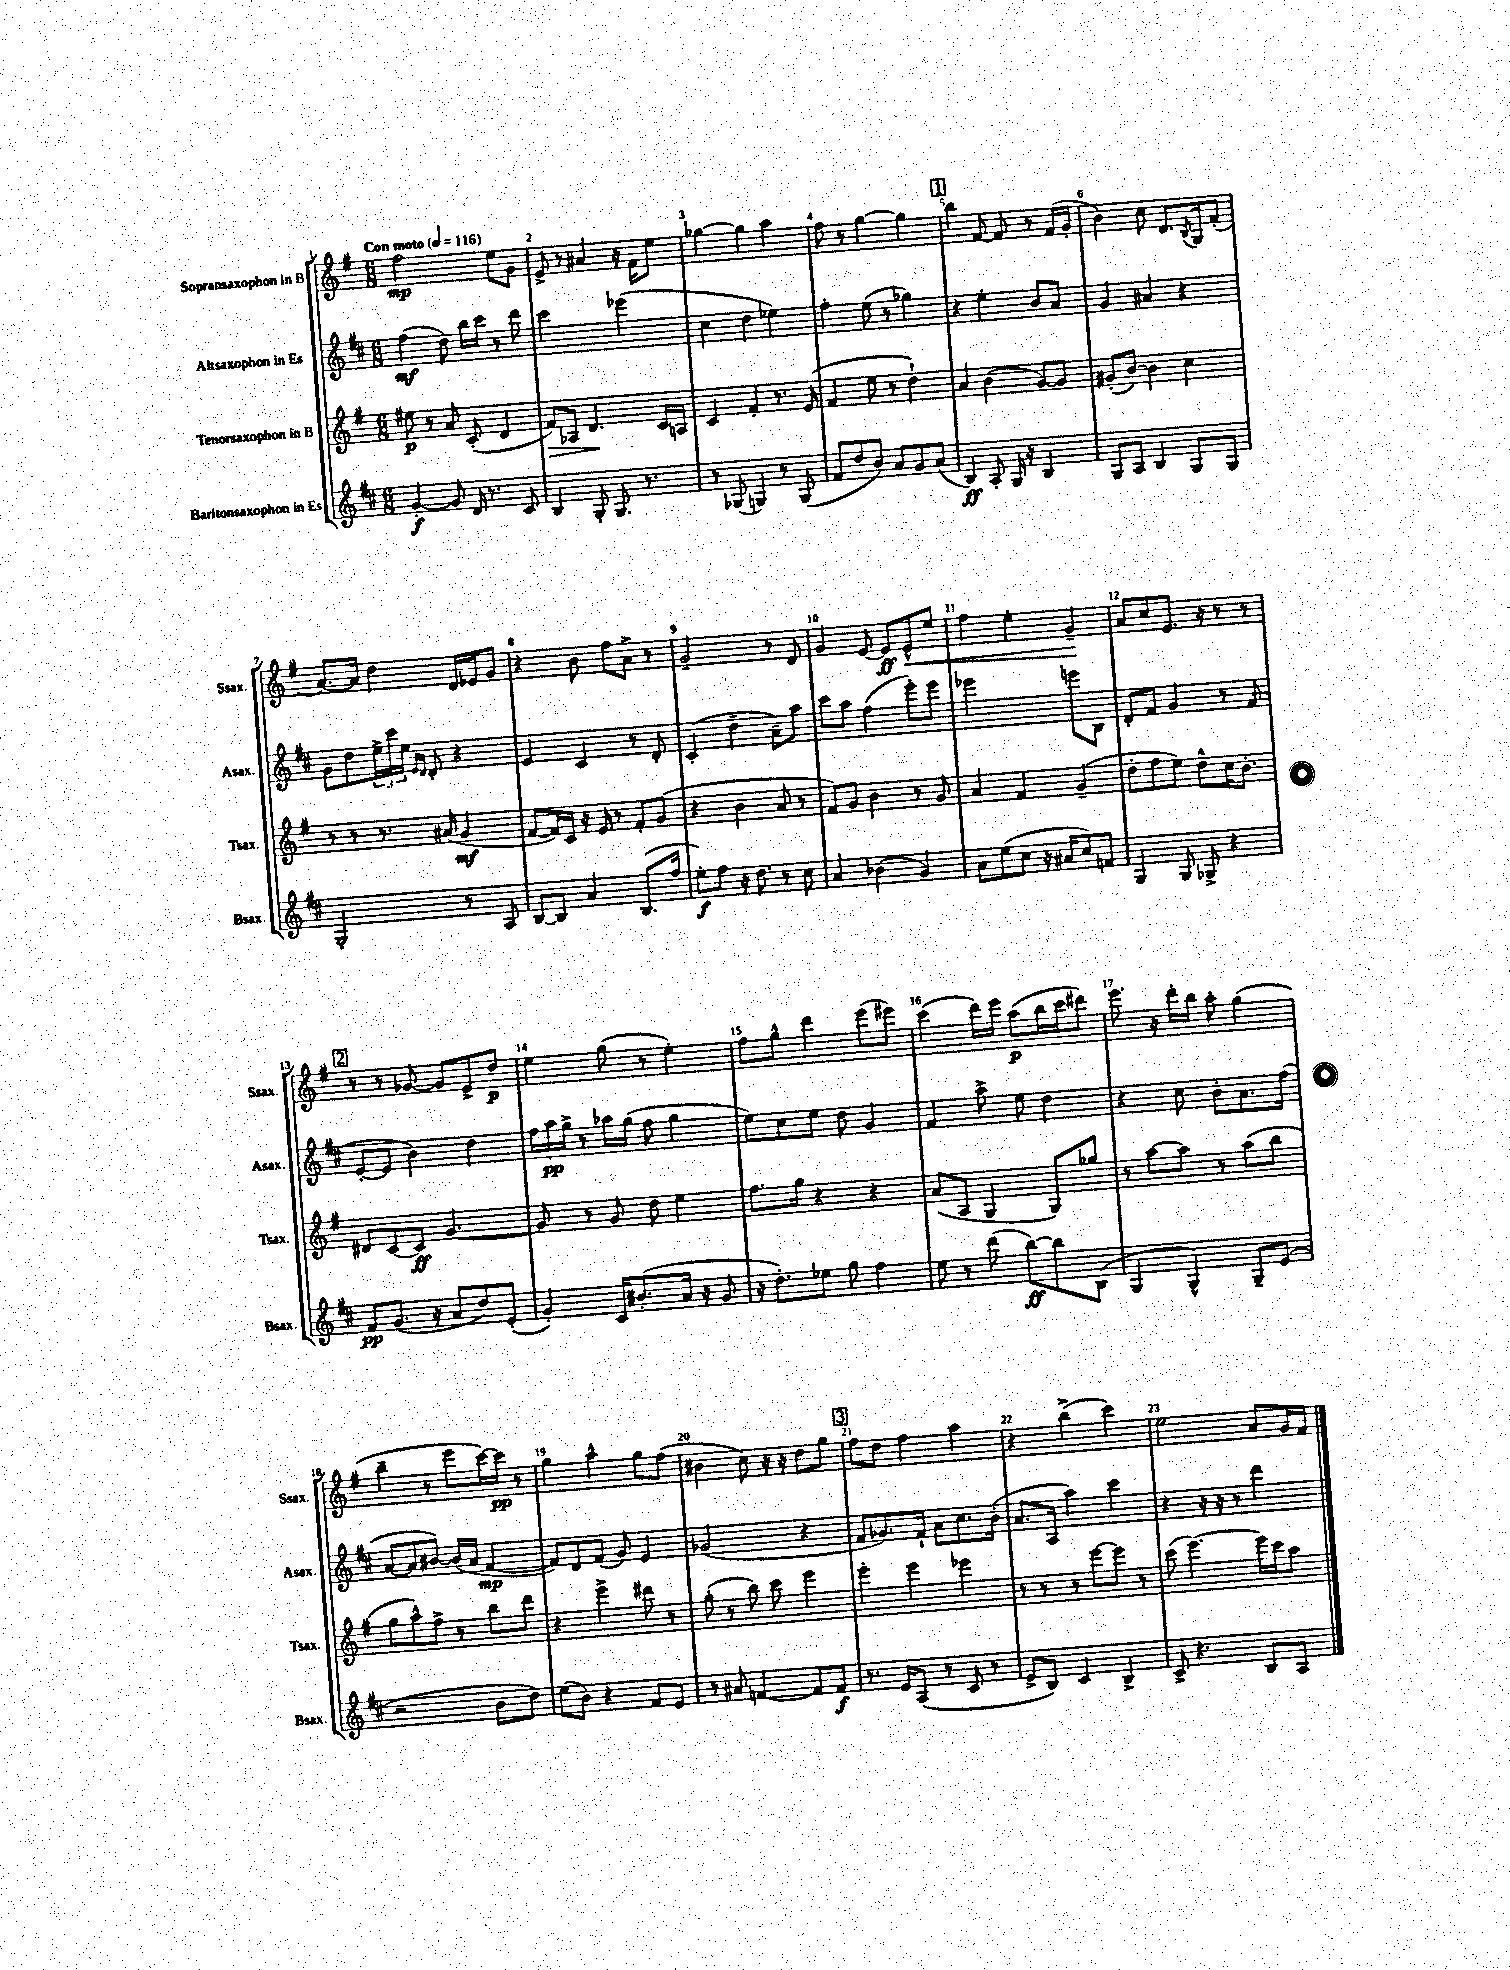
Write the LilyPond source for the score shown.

<<
\new StaffGroup <<
\new Staff = "s0" \with { instrumentName = "Sopransaxophon in B" shortInstrumentName = "Ssax." } {
    \clef treble \key g \major \numericTimeSignature \time 6/8 \tempo "Con moto" 4 = 116
    fis''2\mp e''8 g'8 |
    e'8-> r8 ais'4 r16 fis'16 e''8 |
    ges''4~ ges''4 a''4 |
    fis''8 r8 g''4~ g''4 |
    \mark \markup { \box "1" } b''4 fis'8~ fis'8 r8 fis'16( g'16-. |
    b'4) c''8 d'8. \acciaccatura { b8 } g16 fis'8-.( |
    a'8.~) a'16 d''4 d'16 ees'16 g'8 |
    r4 b'8 fis''8 a'8-> r8 |
    g'2-- r8 d'8 |
    g'4 e'8~ e'8\ff e'8-^\< e''8 |
    fis''4 e''4-. g'4--\! |
    a'8 c''8 e'8. r16 r8 r8 |
    \mark \markup { \box "2" } r8 r8 ges'8~ ges'8 e'8-> d''8\p |
    e''4 g''8( r8 e''4-.) |
    fis''8 g''8-^ d'''4 e'''8( eis'''8) |
    c'''4( d'''16) e'''16 a''8\p( b''16 c'''16 dis'''8) |
    e'''8. r16 d'''16-. b''16 a''8-. g''4( |
    b''4-- r8 e'''8 c'''16~) c'''16\pp r8 |
    g''4 a''4-^ g''8 fis''8( |
    bis'4 c''8) r16 r16 d''8 g''8 |
    \mark \markup { \box "3" } fis''8 d''8 fis''4 a''4 |
    r4 b''4->( c'''4) |
    e''2 a'8 g'16 fis'16 \bar "|." |
}
\new Staff = "s1" \with { instrumentName = "Altsaxophon in Es" shortInstrumentName = "Asax." } {
    \clef treble \key d \major \numericTimeSignature \time 6/8
    fis''4\mf( d''8) b''16 cis'''16 r8 d'''8 |
    cis'''2 ees'''4( |
    cis''4 d''4 ees''4) |
    fis''4-. e''8( r8 ges''4) |
    \mark \markup { \box "1" } r4 e''4-. b'8 a'8 |
    g'4 ais'4 r4 |
    g'8 d''8 \tuplet 3/2 { e''16-> cis'''16 e''16 } \grace { e'16 d'16 } d'8-. r4 |
    e'4 cis'4 r8 d'8-. |
    cis'4-.( d''4-- a'8--) a''8 |
    cis'''8 a''8 fis''4( e'''8-.) e'''8 |
    ees'''2 e'''8 b8 |
    d'8-. fis'8 g'4 r8 fis'8( |
    \mark \markup { \box "2" } e'8~-. e'8 b'4) d''4 |
    \tuplet 3/2 { fis''16 a''16\pp g''16-> } r8 aes''16 g''16( fis''8 g''4 |
    e''8) cis''8 e''8 d''8 g'4 |
    fis'4 a''8-> e''8 d''4 |
    r4 cis''8 b'8-. a'8. fis''16( |
    a'8~ a'8 bis'8~) bis'16( a'16 fis'4~\mp |
    fis'8) d'8 fis'8( g'8) e'4 |
    ges'2( r4 |
    \mark \markup { \box "3" } fis'8 ges'8.) fis'16-! a'8 cis''8. b'16-.( |
    a'8. a16 a''4) cis'''4 |
    r4 r16 r16 r8 d'''4 \bar "|." |
}
\new Staff = "s2" \with { instrumentName = "Tenorsaxophon in B" shortInstrumentName = "Tsax." } {
    \clef treble \key g \major \numericTimeSignature \time 6/8
    eis''8\p r8 a'8 c'8-.( d'4 |
    fis'8\>) aes8 d'4.\! c'16 a16 |
    c'4 fis'4-. r8. e'16( |
    fis'4 e''8 r8 d''4-!) |
    \mark \markup { \box "1" } a'4 b'4( g'8~) g'8 |
    gis'8-.( b'8~) b'4 c''4 |
    r8 r8 r8. ais'16( g'4\mf |
    fis'8~ fis'16) c'16 r16 e'16 r8 fis'8-. g'8( |
    r4 b'4 a'8 r8 |
    fis'8) g'8 b'4 r8 g'8 |
    a'4 fis'4 g'4--( |
    d''8-. fis''8 e''8) d''8-^ c''16 b'8.-. |
    \mark \markup { \box "2" } dis'8 c'8~ c'8\ff g'4.~ |
    g'8 r8 g'8 d''8 e''4 |
    fis''8. g''16 r4 r4 |
    a'8( a8 g4 g8) ges''8 |
    r8 a''8~ a''8 r8 a''8( b''8 |
    g''8 a''8-^) fis''8-> r8 b''8 d'''8 |
    r4 e'''4-> dis'''8 r8 |
    g''8-.( r8 b''8) c'''8 e'''4 |
    \mark \markup { \box "3" } e'''4-. e'''4 ees'''4 |
    r8 r8 r8 e'''8~ e'''8 r8 |
    c'''8( e'''4.~) e'''16 c'''16 a''8 \bar "|." |
}
\new Staff = "s3" \with { instrumentName = "Baritonsaxophon in Es" shortInstrumentName = "Bsax." } {
    \clef treble \key d \major \numericTimeSignature \time 6/8
    g'4~-.\f g'8 d'16 r8. cis'8 |
    b4 g8-. g8. r8. |
    r8 ges8( g4) r8 g8( |
    fis'8 d''8 b'8) a'8 g'8 a'8( |
    \mark \markup { \box "1" } b4\ff) a8-. g16 r16 b4 |
    g8 a8 b4 g8 g8 |
    g2-. r8 a8 |
    b8~ b8 a'4 b8.( fis''16 |
    e''8-.\f) fis''8 r16 d''8. r8 cis''8 |
    a'4 bes'4( g'4) |
    a'8 e''8( cis''8 r16 ais'16 cis''8) f'8 |
    g4 g8 ges8-> r4 |
    \mark \markup { \box "2" } fis'8\pp g'8.( r16 a'8 d''8) e'8-.( |
    g'4-.) cis'16 bis'8.-.( a'16 r16 g'8 |
    r16 d''8.-.) ees''8 g''8 fis''4 |
    e''8 r8 d'''8( b''8~\ff) b''8 b8( |
    g4 g4-^) g8-- e'8( |
    r2 b'8 d''8) |
    e''8( b'8) r4 fis'8 e'8 |
    r8 ais'8 f'4~ f'8 f'8\f |
    \mark \markup { \box "3" } r8. e'16 a8( r8 cis'8 r8 |
    e'8-> b8) cis'4 b4-> |
    cis'8-> r4. b8 a8 \bar "|." |
}
>>
>>
\layout { \context { \Score \override BarNumber.break-visibility = ##(#f #t #t) barNumberVisibility = #all-bar-numbers-visible } }
